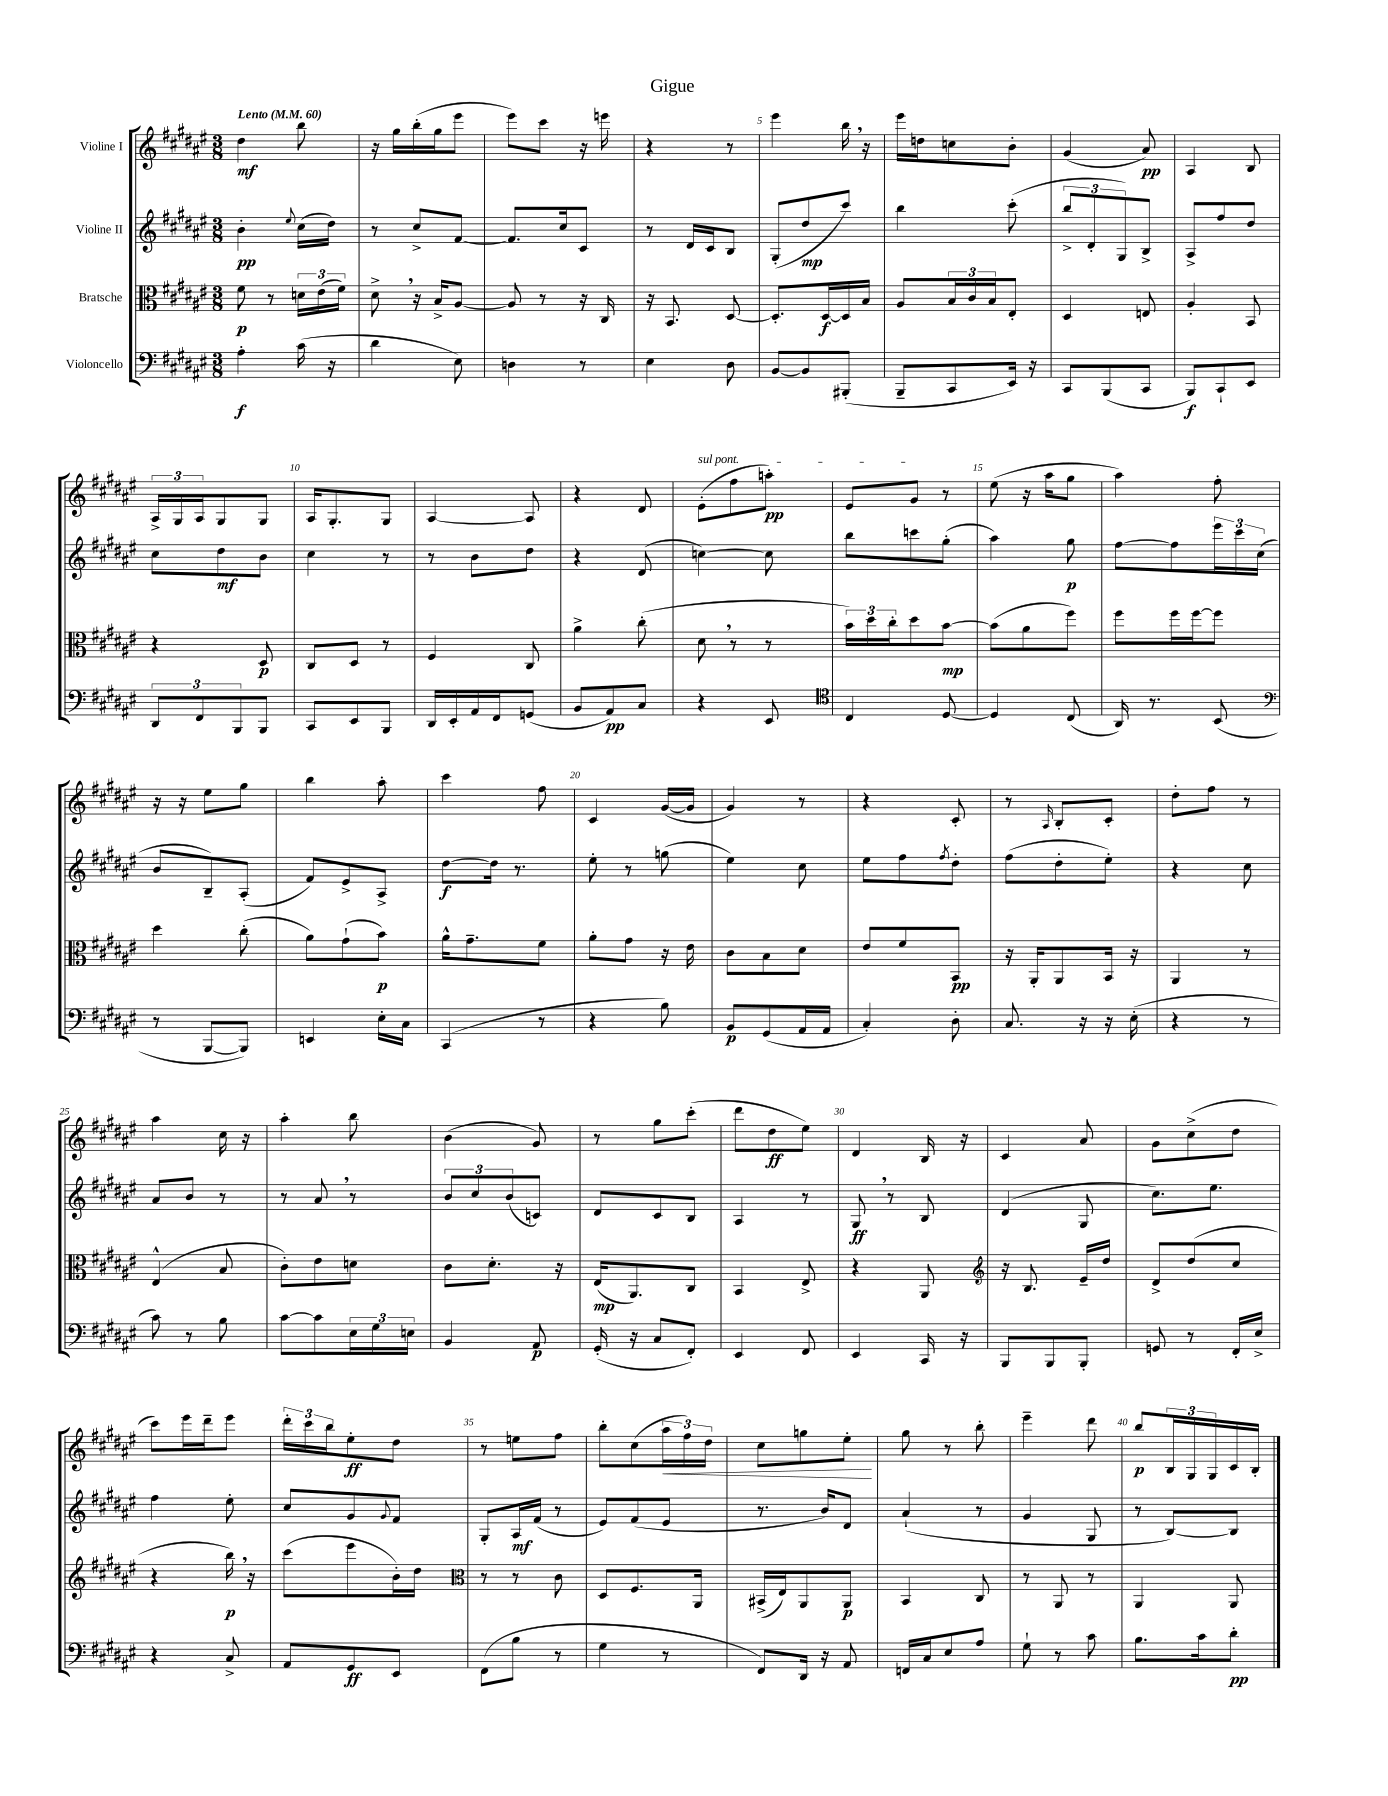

**kern	**kern	**kern	**kern
*staff4	*staff3	*staff2	*staff1
*clefF4	*clefC3	*clefG2	*clefG2
*k[f#c#g#d#a#e#]	*k[f#c#g#d#a#e#]	*k[f#c#g#d#a#e#]	*k[f#c#g#d#a#e#]
*M3/8	*M3/8	*M3/8	*M3/8
*MM60	*MM60	*MM60	*MM60
4A#'	8f#	4b'	4dd#
.	8r	.	.
.	.	8qqee#	.
(16c#	24d	(16cc#	8bb
.	(24e#	.	.
16r	.	16dd#)	.
.	24f#)	.	.
=	=	=	=
4d#	8d#^	8r	16r
.	.	.	16gg#
.	16r	8cc#^	(16bb'
.	16B^	.	16gg#
8E#)	[8A#	[8f#	8eee#
=	=	=	=
4D	8A#]	8.f#]	8eee#)
.	8r	.	8ccc#
.	.	16cc#	.
8r	16r	8c#	16r
.	16C#	.	16eee
=	=	=	=
4E#	16r	8r	4r
.	8.BB	.	.
.	.	16d#	.
.	.	16c#	.
8D#	[8D#	8B	8r
=	=	=	=
[8BB	8.D#']	(8G#'	4eee#
8BB]	.	8dd#	.
.	[16D#	.	.
(8BBB#'	16D#]	8ccc#)	16bb
.	16B	.	16r
=	=	=	=
8BBB~	8A#	4bb	16eee#
.	.	.	16dd
8CC#	24B	.	8cc
.	24c#	.	.
.	24B	.	.
16EE#)	8E#'	(8ccc#'	8b'
16r	.	.	.
=	=	=	=
8CC#	4D#	12bb^	(4g#
.	.	12d#'	.
(8BBB	.	.	.
.	.	12G#)	.
8CC#	8E	8B^	8a#)
=	=	=	=
8BBB)	4A#'	8A#^	4A#
8CC#`	.	8ff#	.
8EE#	8BB	8dd#	8B
=	=	=	=
12DD#	4r	8cc#	24A#^
.	.	.	24G#
12FF#	.	.	24A#
.	.	8dd#	8G#
12BBB	.	.	.
8BBB	8D#	8b	8G#
=	=	=	=
8CC#	8C#	4cc#	16A#
.	.	.	8.G#'
8EE#	8D#	.	.
8BBB	8r	8r	8G#
=	=	=	=
16DD#	4F#	8r	[4A#
16EE#'	.	.	.
16AA#	.	8b	.
16FF#	.	.	.
(8GG	8C#	8dd#	8A#]
=	=	=	=
8BB	4a#^	4r	4r
8AA#)	.	.	.
8C#	(8cc#'	(8d#	8d#
=	=	=	=
4r	8d#	[4cc)	(8e#'
.	8r	.	8ff#
8EE#	8r	8cc]	8aa')
=	=	=	=
*clefC4	*	*	*
4C#	24b)	8bb	8e#
.	24dd#	.	.
.	24cc#'	.	.
.	8dd#	8ccc	8g#
[8D#	[8b	(8gg#'	8r
=	=	=	=
4D#]	(8b]	4aa#)	(8ee#
.	8a#	.	16r
.	.	.	16aa#
(8C#	8ff#)	8gg#	8gg#
=	=	=	=
16AA#)	8ff#	[8ff#	4aa#)
8.r	.	.	.
.	16ff#	8ff#]	.
.	[16ff#	.	.
(8BB	8ff#]	24eee#	8ff#'
.	.	24ccc#	.
.	.	(24cc#	.
=	=	=	=
*clefF4	*	*	*
8r	4dd#	8b	16r
.	.	.	16r
[8BBB	.	8B~)	8ee#
8BBB])	(8cc#'	(8A#'	8gg#
=	=	=	=
4EE	8a#)	8f#)	4bb
.	(8g#`	8e#^	.
16E#'	8b)	8A#^	8aa#'
16C#	.	.	.
=	=	=	=
(4CC#	16a#^^	[8dd#	4ccc#
.	8.g#~	.	.
.	.	16dd#]	.
.	.	8.r	.
8r	8f#	.	8ff#
=	=	=	=
4r	8a#'	8ee#'	4c#
.	8g#	8r	.
8B)	16r	(8gg	([16g#
.	16e#	.	16g#]
=	=	=	=
8BB	8c#	4ee#)	4g#)
(8GG#	8B	.	.
16AA#	8d#	8cc#	8r
16AA#	.	.	.
=	=	=	=
4C#')	8e#	8ee#	4r
.	8f#	8ff#	.
.	.	8qff#	.
8D#'	8BB	8dd#'	8c#'
=	=	=	=
8.C#	16r	(8ff#	8r
.	16AA#'	.	.
.	.	.	16qqA#
.	8AA#	8dd#'	8B'
16r	.	.	.
16r	16BB	8ee#')	8c#'
(16E#'	16r	.	.
=	=	=	=
4r	4AA#	4r	8dd#'
.	.	.	8ff#
8r	8r	8cc#	8r
=	=	=	=
8c#)	(4E#^^	8a#	4aa#
8r	.	8b	.
8B	8B	8r	16cc#
.	.	.	16r
=	=	=	=
[8c#	8c#')	8r	4aa#'
8c#]	8e#	8a#	.
24E#	8d	8r	8bb
24G#	.	.	.
24E	.	.	.
=	=	=	=
4BB	8c#	12b	(4b
.	.	12cc#	.
.	8.d#'	.	.
.	.	(12b	.
8AA#	.	8c)	8g#)
.	16r	.	.
=	=	=	=
(16GG#'	(16E#	8d#	8r
16r	8.AA#)	.	.
8C#	.	8c#	8gg#
8FF#')	8C#	8B	(8ccc#'
=	=	=	=
4EE#	4BB	4A#	8ddd#
.	.	.	8dd#
8FF#	8E#^	8r	8ee#)
=	=	=	=
4EE#	4r	8G#	4d#
.	.	8r	.
16CC#	8AA#	8B	16B
16r	.	.	16r
=	=	=	=
*	*clefG2	*	*
8BBB	16r	(4d#	4c#
.	8.B	.	.
8BBB	.	.	.
8BBB'	16e#~	8G#	8a#
.	16dd#	.	.
=	=	=	=
8GG	8d#^	8.cc#)	8g#
8r	(8dd#	.	(8cc#^
.	.	8.ee#	.
16FF#'	8cc#	.	8dd#
16E#^	.	.	.
=	=	=	=
4r	4r	4ff#	8ccc#)
.	.	.	16eee#
.	.	.	16ddd#~
8C#^	16bb)	8ee#'	8eee#
.	16r	.	.
=	=	=	=
8AA#	(8ccc#	8cc#	24ddd#'
.	.	.	24ccc#
.	.	.	24bb
8GG#	8eee#	8g#	8ee#'
.	.	8qqg#	.
8EE#	16b')	8f#	8dd#
.	16dd#	.	.
=	=	=	=
*	*clefC3	*	*
(8FF#	8r	8G#'	8r
8B	8r	16A#	8ee
.	.	(16f#	.
8r	8c#	8r	8ff#
=	=	=	=
4G#	8D#	8e#)	8bb'
.	8.F#	(8f#	(8cc#
8r	.	8e#	24aa#
.	.	.	24ff#)
.	16AA#	.	.
.	.	.	24dd#
=	=	=	=
8FF#)	(16BB#^	8.r	8cc#
.	16E#)	.	.
16DD#	8AA#	.	8gg
16r	.	16b)	.
8AA#	8AA#	8d#	8ee#'
=	=	=	=
16FF	4BB	(4a#`	8gg#
16C#	.	.	.
8E#	.	.	8r
8A#	8C#	8r	8bb'
=	=	=	=
8G#`	8r	4g#	4eee#~
8r	8AA#	.	.
8c#	8r	8G#	8ddd#
=	=	=	=
8.B	4AA#	8r	8bb
.	.	[8B)	24B
.	.	.	24G#
16c#	.	.	.
.	.	.	24G#
8d#'	8AA#	8B]	16c#
.	.	.	16B'
==	==	==	==
*-	*-	*-	*-
